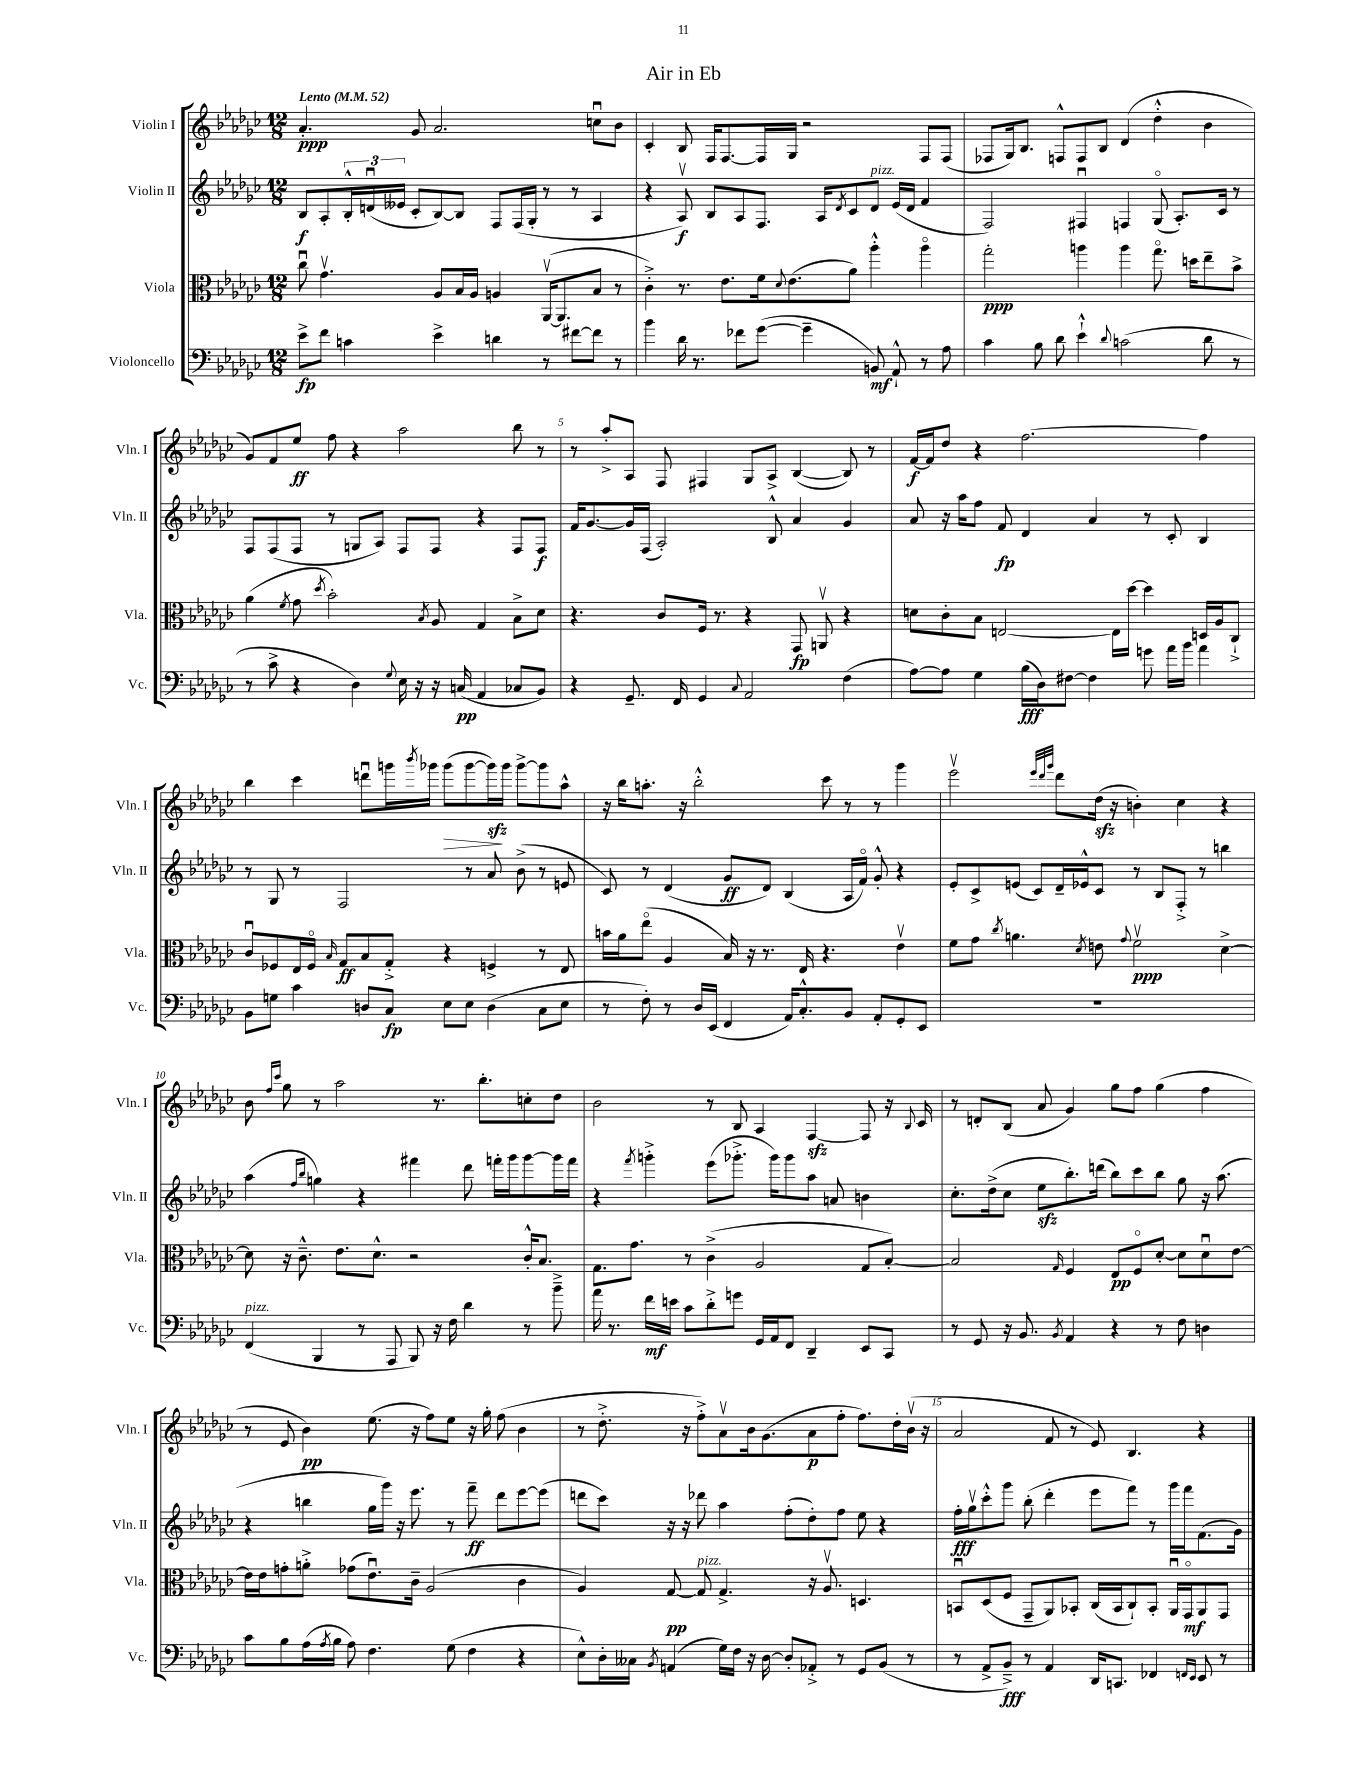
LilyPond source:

\header { title = "Air in Eb" }
<<
\new StaffGroup <<
\new Staff = "s0" \with { instrumentName = "Violin I" shortInstrumentName = "Vln. I" } {
    \clef treble \key ges \major \numericTimeSignature \time 12/8 \tempo "Lento" 4 = 52
    aes'4.-.\ppp ges'8 aes'2. c''8\downbow bes'8 |
    ces'4-. bes8 f16 f8.~ f16 ges16 r2 f8 f8( |
    fes8 ges16) bes8. f8-^ f8 bes8 des'4( des''4-.-^ bes'4 |
    ges'8) f'8 ees''8\ff f''8 r4 aes''2 bes''8 r8 |
    r8 aes''8-.-> aes8 f8 fis4 ges8 aes8-> bes4~( bes8) r8 |
    f'16~\f f'16 des''8 r4 f''2.~ f''4 |
    bes''4 ces'''4 d'''8\downbow g'''16 \acciaccatura { bes'''8 } ges'''16 ges'''8\>( ges'''8~ ges'''16\sfz\!) ges'''16 ges'''8~-> ges'''8 aes''8-^ |
    r16 bes''16 a''8.-. r16 bes''2-.-^ ces'''8 r8 r8 ges'''4 |
    ees'''2\upbow \grace { ees'''32 des'''32 ges'''32 } des'''8 des''16\sfz( r16 b'4-.) ces''4 r4 |
    bes'8 \grace { f''16 ces'''16 } ges''8 r8 aes''2 r8. bes''8.-. c''8-. des''8 |
    bes'2 r8 bes8 aes4 f4~\sfz f8 r16 \appoggiatura { bes8 } ces'16 |
    r8 d'8-. bes8( aes'8 ges'4) ges''8 f''8 ges''4( f''4 |
    r8 ees'8 bes'4\pp) ees''8.( r16 f''8) ees''8 r16 ges''16-. f''8( bes'4 |
    r8 des''8.-.-> r16 f''8-.->) aes'8\upbow bes'16 ges'8.( aes'8\p f''8-. f''8.) des''16-. bes'16\upbow( r16 |
    aes'2 f'8 r8 ees'8) bes4. r4 \bar "|." |
}
\new Staff = "s1" \with { instrumentName = "Violin II" shortInstrumentName = "Vln. II" } {
    \clef treble \key ges \major \numericTimeSignature \time 12/8
    bes8\f aes8-. \tuplet 3/2 { bes16-.-^ d'16\downbow( eeses'16 } ces'8-. bes8~) bes8 f8 f16( ges16-. r8 r8 aes4 |
    r4 aes8\upbow\f) bes8 aes8 f8. aes16 \acciaccatura { des'8 } ces'8 des'8^\markup { \italic "pizz." } ees'16( des'16 f'4 |
    f2) fis4\downbow f4 ges8\flageolet( aes8.-.) ces'16 r8 |
    f8 f8( f8 r8 g8 aes8) f8 f8 r4 f8 f8\f |
    f'16 ges'8.~ ges'16 f16( aes2-.) bes8-^ aes'4 ges'4 |
    aes'8 r16 aes''16 f''8 f'8\fp des'4 aes'4 r8 ces'8-. bes4 |
    r8 ges8 r8 f2 r8 aes'8 bes'8->( r8 e'8 |
    ces'8) r8 des'4( ges'8\ff des'8) bes4( aes16 f'16\flageolet) ges'8-.-^ r4 |
    ees'8-. ces'8-> e'8( ces'8) des'16-- ees'16-^ ces'8 r8 bes8 f8-.-> r8 b''4 |
    aes''4( \grace { f''16 bes''16 } g''4) r4 fis'''4 des'''8 f'''16-. ges'''16 ges'''8~ ges'''16 f'''16 |
    r4 \acciaccatura { f'''8 } g'''4-.-> ees'''8( ges'''8.-.-> ges'''16) ges'''8 aes''8 a'8 b'4 |
    ces''8.-. des''16->( ces''8 ees''8\sfz bes''8.-.) d'''16( bes''8) ces'''8 bes''8 ges''8 r16 aes''8.( |
    r4 b''4 ges''16 ges'''16) r16 ees'''8. r8 f'''8--\ff des'''8 ees'''8~ ees'''8( |
    d'''8 ces'''8) r16 r16 des'''8 aes''4 f''8-.( des''8-.) f''8 ees''8 r4 |
    f''16-.\fff ges''16\upbow ces'''8-.-^ ges'''8 bes''8-.( des'''4-. ees'''8 f'''8) r8 ges'''16 f'''16 f'8.( ges'16) \bar "|." |
}
\new Staff = "s2" \with { instrumentName = "Viola" shortInstrumentName = "Vla." } {
    \clef alto \key ges \major \numericTimeSignature \time 12/8
    ces''8\downbow ges'4.\upbow aes8 bes16 aes16 a4 aes,16~\upbow( aes,8. bes8 r8 |
    ces'4-.->) r8. ees'8. f'16 \appoggiatura { des'8 } ees'8.( aes'8) aes''4-.-^ aes''4\flageolet |
    ges''2-.\ppp a''4 a''4 ges''8.\flageolet d''16 ees''8-- bes'8-> |
    aes'4( \acciaccatura { f'8 } ges'8 \acciaccatura { des''8 } bes'2-.) \acciaccatura { bes8 } aes8 ges4 bes8-> des'8 |
    r4. ces'8 f16 r8. r4 ges,8\fp a,8\upbow r4 |
    d'8 ces'8-. bes8 e2~ e16 des''16~ des''4 d16 aes16 ces8-!-> |
    ces'8\downbow fes8 ees16 fes16\flageolet \grace { bes16 } ges8\ff bes8 ges8-.-> r4 f4-> r8 ees8 |
    b'16 aes'16 ees''8\flageolet( aes4 bes16) r16 r8. ees16 r4. ees'4\upbow |
    f'8 ges'8 \acciaccatura { ces''8 } a'4. \acciaccatura { des'8 } e'8 \appoggiatura { ges'8 } f'2\upbow\ppp des'4~-> |
    des'8 r16 ces'8.---^ ees'8. des'8.-^ r2 ces'16-.-^ bes8. |
    ges8. ges'8. r8 ces'4->( aes2 ges8 bes8~-.) |
    bes2 \grace { ges16 } f4 ees8\pp f8\flageolet des'8~-. des'8 des'8\downbow ees'8~ |
    ees'16 ees'16 g'8-. a'8-.-> ges'8( ees'8.\downbow) ces'16-- aes2( ces'4 |
    aes4) ges8~\pp ges8^\markup { \italic "pizz." } ges4.-> r16 aes8.\upbow d4. |
    b,8\downbow des8( f8 ges,8-- aes,8) bes,8-. ces16( bes,16 ces8-!) bes,8-. aes,16\downbow ges,16\flageolet\mf aes,8 ges,8 \bar "|." |
}
\new Staff = "s3" \with { instrumentName = "Violoncello" shortInstrumentName = "Vc." } {
    \clef bass \key ges \major \numericTimeSignature \time 12/8
    ees'8->\fp f'8 c'4 ees'4-> d'4 r8 fis'8~ fis'8 r8 |
    bes'4 des'16 r8. fes'8 ges'8~( ges'4-- b,8\mf) aes,8-!-^ r8 aes8 |
    ces'4 bes8 des'8 ees'4-!-^ \appoggiatura { des'8 } c'2( des'8 r8 |
    r8 ces'8-> r4 des4) \appoggiatura { ges8 } ees16 r16 r16 c16\pp( aes,4 ces8 bes,8) |
    r4 ges,8.-- f,16 ges,4 \appoggiatura { ces8 } aes,2 f4( |
    aes8~) aes8 ges4 bes16\fff( des16) fis8~ fis4 g'8 aes'16 bes'16 aes'4 |
    bes,8 g8 ces'4 d8 ces8\fp ees8 ees8 d4( ces8 ees8 |
    r8 f8-.) r8 des16 ees,16( f,4 aes,16) ces8.-.-^ bes,8 aes,8-. ges,8-. ees,8 |
    R1. |
    f,4^\markup { \italic "pizz." }( bes,,4 r8 aes,,8 bes,,8) r16 f16 des'4 r8 bes'8---> |
    aes'16 r8. f'16\mf e'16 ces'8 des'8-.-> g'8 ges,16 aes,16 f,8 des,4-- ees,8 ces,8 |
    r8 ges,8 r16 bes,8. \acciaccatura { bes,8 } aes,4 r4 r8 f8 d4 |
    ces'8 bes8 aes16( \acciaccatura { aes8 } bes16 aes8) f4. ges8( f4 r4 |
    ees8-^) des16-. ceses16 \acciaccatura { bes,8 } a,4( ges16) f16 r16 des16~ des8-. aes,8-.-> r8 ges,8 bes,8( r8 |
    r8 aes,8-> bes,8--->\fff) r8 aes,4 des,16 c,8. fes,4 \grace { f,16 ees,16 } ees,8 r8 \bar "|." |
}
>>
>>
\layout { \context { \Score \override BarNumber.break-visibility = ##(#f #t #t) barNumberVisibility = #(every-nth-bar-number-visible 5) } }
